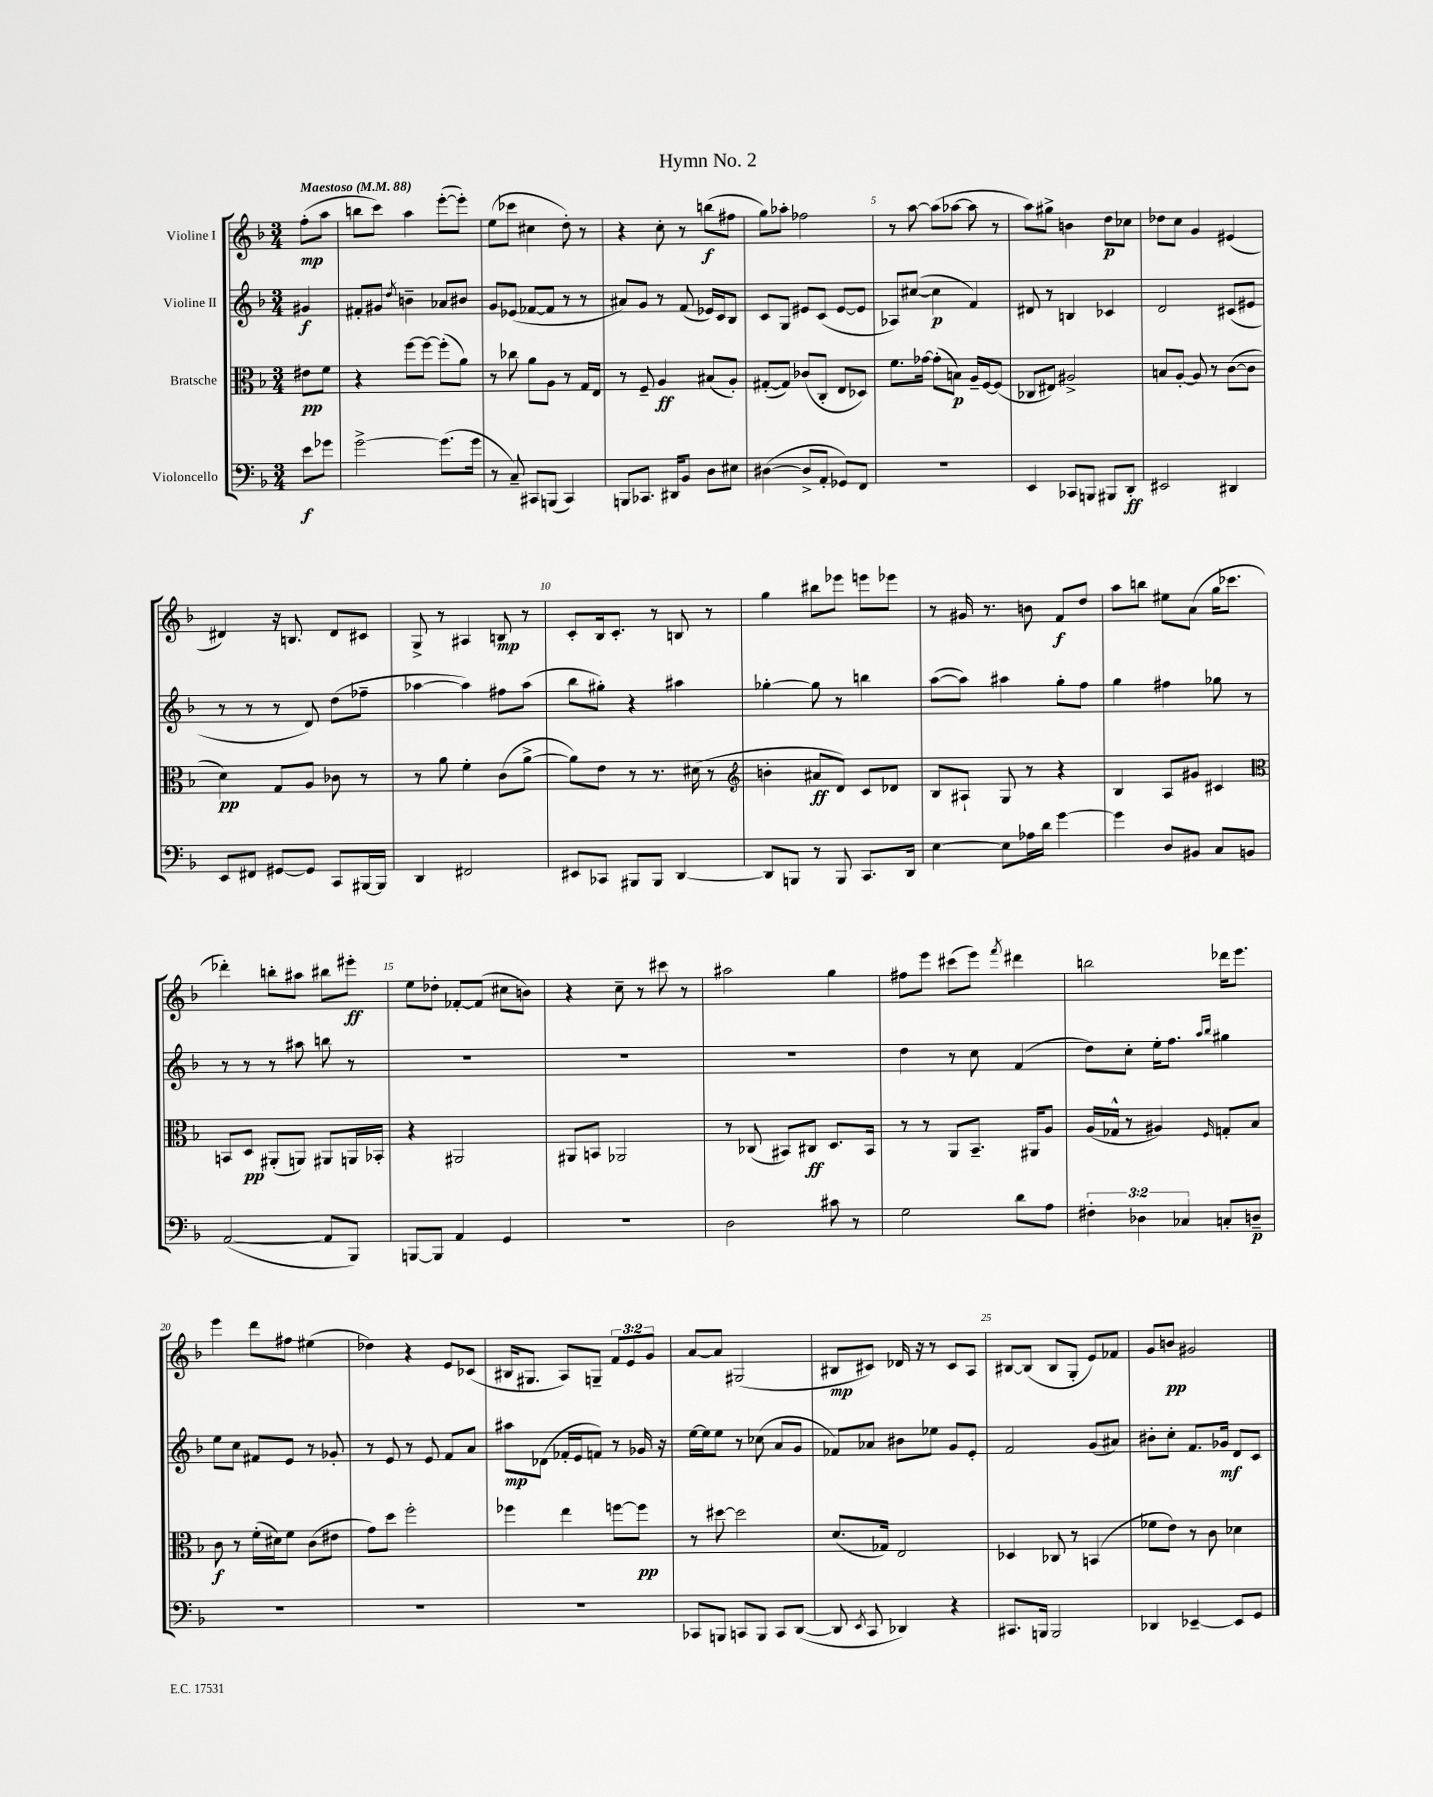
\header { title = "Hymn No. 2" }
<<
\new StaffGroup <<
\new Staff = "s0" \with { instrumentName = "Violine I" } {
    \clef treble \key f \major \numericTimeSignature \time 3/4 \override Staff.TupletNumber.text = #tuplet-number::calc-fraction-text \partial 4 \tempo "Maestoso" 4 = 88
    \autoBeamOff f''8[-.\mp( a''8] |
    b''8[ c'''8]) a''4 e'''8[~-.( e'''8]-.) |
    e''8[( ces'''8] cis''4 d''8-.) r8 |
    r4 c''8-. r8 b''8[\f( fis''8] |
    g''8[) aes''8]-. fes''2 |
    r8 a''8~ a''8[( aes''8]~ aes''8 r8 |
    a''8[) gis''8]-> b'4 d''8[\p ces''8] |
    des''8[ c''8] g'4 eis'4( |
    dis'4) r16 b8. dis'8[ cis'8] |
    g8-> r8 ais4 b8\mp r8 |
    c'8[-. bes16 c'8.]-. r8 b8 r8 |
    g''4 bis''8[ ees'''8] e'''8[ ees'''8] |
    r8 gis'16 r8. b'8 f'8[\f d''8] |
    a''8[ b''8] eis''8[ a'8]( g''16[ ces'''8.] |
    des'''4-.) b''8[-. ais''8] bis''8[ eis'''8]-.\ff |
    e''8[ des''8]-. fes'8[~-. fes'8]( cis''8[ b'8]) |
    r4 c''8-- r8 cis'''8 r8 |
    ais''2 g''4 |
    fis''8[ e'''8] cis'''8[( e'''8]) \acciaccatura { f'''8 } dis'''4 |
    b''2 des'''16[ e'''8.] |
    e'''4 d'''8[ fis''8] eis''4( |
    des''4) r4 e'8[ ces'8]( |
    bis16[ gis8.] a8[) g8]-- \tuplet 3/2 { f'8[ e'8 g'8] } |
    a'8[~ a'8] gis2( |
    bis8[\mp cis'8]) des'16 r16 r8 cis'8[ a8] |
    bis8[~ bis8]( bis8[ g8]-. e'8[) fes'8] |
    g'8[ b'8]\pp gis'2 \bar "|." |
}
\new Staff = "s1" \with { instrumentName = "Violine II" } {
    \clef treble \key f \major \numericTimeSignature \time 3/4 \partial 4
    \autoBeamOff gis'4\f |
    fis'8[-. gis'8] \acciaccatura { d''8 } b'4-- aes'8[ bis'8] |
    g'8[ ees'8]( fes'8[~ fes'8] r8 r8 |
    ais'8[) g'8] r8 f'8( ees'16[) c'16 bes8] |
    c'8[ g8] eis'8[ c'8]( eis'8[~ eis'8] |
    aes8[) cis''8]~( cis''4\p f'4) |
    dis'8 r8 b4 ces'4 |
    d'2 cis'8[( eis'8] |
    r8 r8 r8 d'8) d''8[( fes''8]-- |
    aes''4~ aes''4) fis''8[ aes''8]( |
    bes''8[ gis''8]-.) r4 ais''4 |
    ges''4~-. ges''8 r8 b''4 |
    a''8[~( a''8]) ais''4 g''8[-. f''8] |
    g''4 fis''4 ges''8 r8 |
    r8 r8 r8 ais''8 b''8 r8 |
    R2. |
    R2. |
    R2. |
    d''4 r8 c''8 f'4( |
    d''8[) c''8]-. e''16[-. f''8.] \grace { a''16[ bes''16] } gis''4 |
    e''8[ c''8] fis'8[ e'8] r8 ges'8-. |
    r8 e'8 r8 e'8 f'8[ a'8] |
    ais''8[\mp des'8]( fes'16[-. e'16 f'8]) r8 ges'16 r16 |
    e''16[~ e''16 e''8] r8 ces''8( a'8[ g'8] |
    fes'8[) aes'8] bis'8[ ees''8] g'8[ e'8]-. |
    f'2 g'8[( ais'8]) |
    bis'8[-. c''8]-. f'8.[ ges'16]\mf d'8[ c'8] \bar "|." |
}
\new Staff = "s2" \with { instrumentName = "Bratsche" } {
    \clef alto \key f \major \numericTimeSignature \time 3/4 \partial 4
    \autoBeamOff eis'8[\pp f'8] |
    r4 f''8[~ f''8]~ f''8[-.( a'8]) |
    r8 ces''8 a'8[ a8] r8 g16[ e16] |
    r8 f8-- a4\ff bis8[( a8]-.) |
    gis8[~-.( gis8]) ces'8[( c8]-. e8[ des8]) |
    f'8.[ ges'16]~ ges'8[-.( b8]\p) a16[-- f16~ f8]( |
    ces8[ eis8]) ais2-> |
    b8[ a8]~-. a8 r8 c'8[~( c'8] |
    d'4\pp) g8[ a8] ces'8 r8 |
    r8 a'8 f'4-. c'8[( a'8]~-> |
    a'8[) e'8] r8 r8. dis'16( r8 |
    \clef treble b'4-. ais'8[\ff d'8]) c'8[ des'8] |
    bes8[ ais8]-! g8 r8 r4 |
    bes4 a8[ gis'8] cis'4 |
    \clef alto b,8[ d8]\pp ais,8[-.( a,8]) ais,8[ a,16 bes,16]-. |
    r4 ais,2 |
    ais,8[ b,8] aes,2 |
    r8 ces8( bis,8[) cis8]\ff d8.[ bis,16] |
    r8 r8 a,8[ bes,8.]-- ais,16[ a8] |
    a16[( ges16]-^ r8 ais4) \grace { f16 } g8[-. bes8] |
    c'8\f r8 f'16[-.( dis'16) f'8] c'8[( eis'8] |
    g'8[) d''8] f''2-. |
    fes''4 e''4 f''8[~ f''8]\pp |
    r8 dis''8~ dis''2 |
    d'8.[( ges16]) e2 |
    des4 ces8 r8 b,4( |
    fes'8[ e'8]) r8 c'8 des'4 \bar "|." |
}
\new Staff = "s3" \with { instrumentName = "Violoncello" } {
    \clef bass \key f \major \numericTimeSignature \time 3/4 \override Staff.TupletNumber.text = #tuplet-number::calc-fraction-text \partial 4
    \autoBeamOff e'8[\f ges'8] |
    g'2~-> g'8.[( g'16] |
    r8 c8--) cis,8[ b,,8]( cis,4) |
    b,,8[ ces,8.] dis,16[ bes,8] d8[ eis8] |
    dis4~( dis8[-> a,8]-. ges,8[) f,8] |
    R2. |
    e,4 ces,8[ b,,8] bis,,8[ d,8]-.\ff |
    eis,2 dis,4 |
    e,8[ fis,8] gis,8[~ gis,8] c,8[ bis,,16~ bis,,16] |
    d,4 fis,2 |
    eis,8[ ces,8] bis,,8[ bis,,8] d,4~ |
    d,8[ b,,8] r8 b,,8 c,8.[ d,16] |
    e4~ e8[ aes16 d'16] g'4~ |
    g'4 d8[ bis,8] c8[ b,8] |
    a,2~( a,8[ bes,,8]) |
    b,,8[~ b,,8] a,4 g,4 |
    R2. |
    d2 cis'8 r8 |
    g2 d'8[ a8] |
    \tuplet 3/2 { fis4-. des4 ces4 } c8[-. d8]--\p |
    R2. |
    R2. |
    R2. |
    ces,8[ b,,8] c,8[ b,,8] c,8[ d,8]~( |
    d,8 \acciaccatura { e,8 } c,8 des,4) r4 |
    cis,8.[ b,,16] b,,2 |
    des,4 ees,4~-- ees,8[ g,8] \bar "|." |
}
>>
>>
\layout { \context { \Score \override BarNumber.break-visibility = ##(#f #t #t) barNumberVisibility = #(every-nth-bar-number-visible 5) } }
